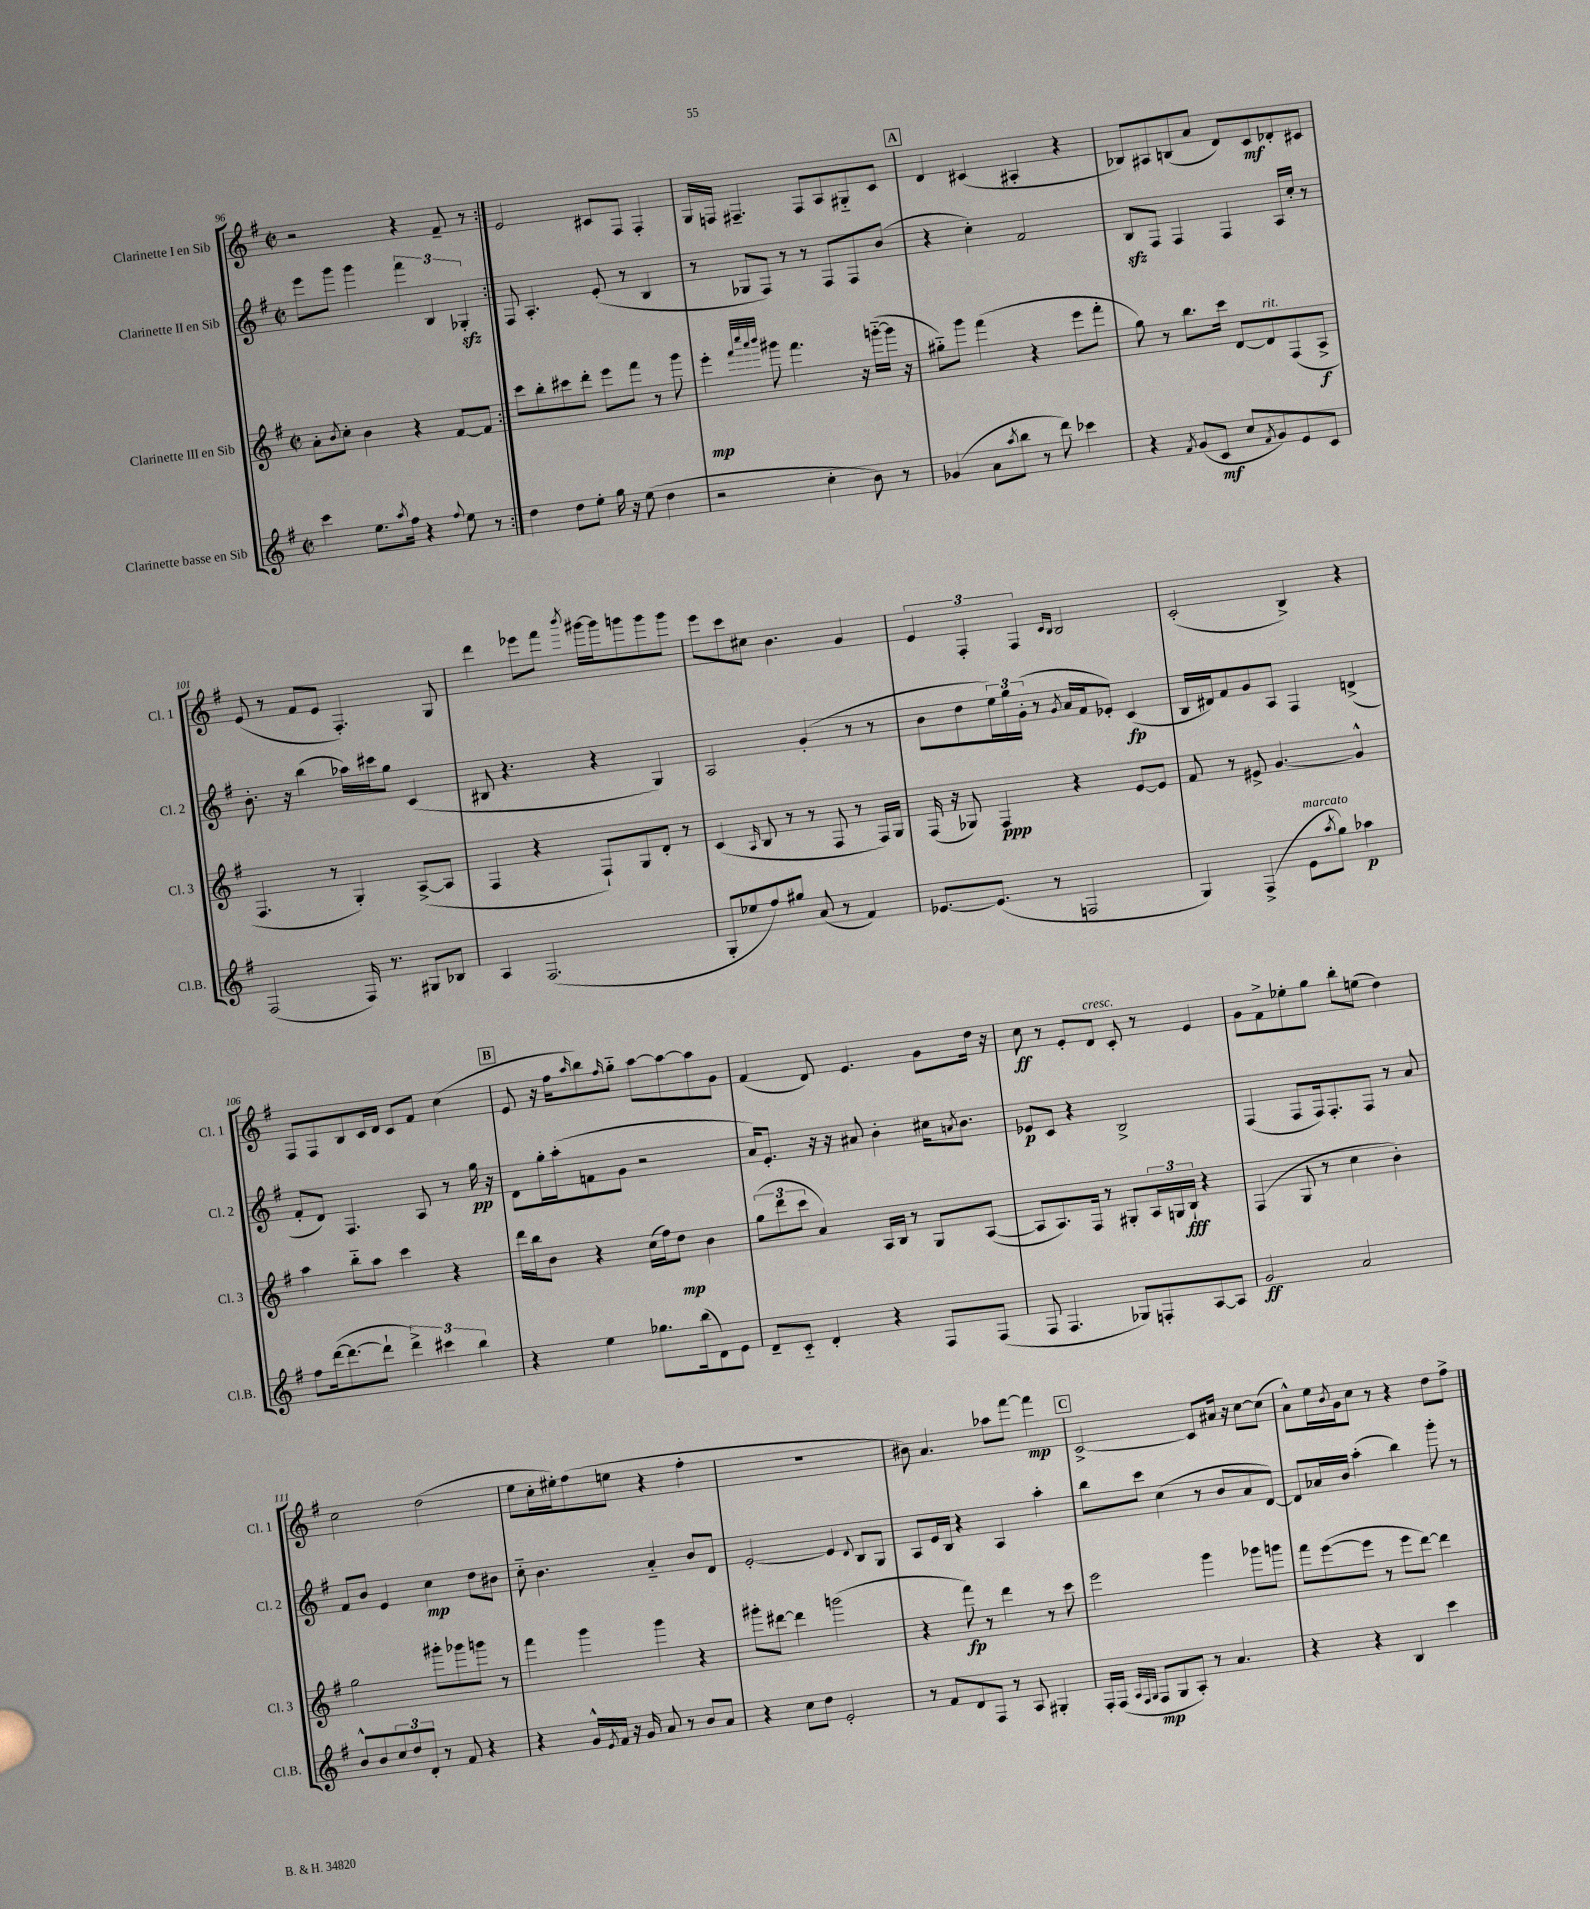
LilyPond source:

<<
\new StaffGroup <<
\new Staff = "s0" \with { instrumentName = "Clarinette I en Sib" shortInstrumentName = "Cl. 1" } {
    \clef treble \key g \major \defaultTimeSignature \time 2/2
    \repeat volta 2 { r2 r4 fis'8-- r8 | }
    e'2 cis'8 fis8 fis4-. |
    g16 f16 fis4.-- fis8 a8 gis8-_ c'8 |
    \mark \markup { \box "A" } d'4 cis'4( ais4-. r4 |
    bes8) ais8 b8( a'8 d'8) c'8\mf des'8-. cis'8 |
    e'8( r8 fis'8 e'8 fis4.-.) g8 |
    d'''4 ees'''8 fis'''8 \acciaccatura { b'''8 } gis'''16~ gis'''16 g'''8 g'''8 g'''8 |
    e'''8 c'''8 cis''8 b'4. g'4 |
    \tuplet 3/2 { e'4 fis4-. fis4 } \grace { c'16 b16 } b2 |
    c'2-.( b4->) r4 |
    fis8 fis8 b8 c'16 d'16 c'8 fis'8 c''4( |
    \mark \markup { \box "B" } e'8 r16 fis''16 \grace { a''16 } b''8) \grace { fis''16 } g''8-_ a''8~ a''8~ a''8 g'8 |
    fis'4( d'8) e'4. g'8 d''16 r16 |
    c''8\ff r8 e'8-. d'8^\markup { \italic "cresc." } c'8-. r8 e'4 |
    g'8 fis'8-> ees''8-. g''8 b''8-. e''8( d''4) |
    c''2 d''2( |
    e''8 c''16-. eis''16-.) fis''8( e''8 r4 fis''4-. |
    R1 |
    bis'8) a'4. aes''8 fis'''8~ fis'''4\mp |
    \mark \markup { \box "C" } c'2~-> c'8 ais'16 r16 c''8~ c''8( |
    a'8-^) e''16 \acciaccatura { b'8 } g'16 c''8 r8 r4 d''8 fis''8-> \bar "|." |
}
\new Staff = "s1" \with { instrumentName = "Clarinette II en Sib" shortInstrumentName = "Cl. 2" } {
    \clef treble \key g \major \defaultTimeSignature \time 2/2
    \repeat volta 2 { e'''8 g'''8 g'''4 \tuplet 3/2 { fis'''4 b4 ges4-.\sfz } | }
    fis8 a4.-. e'8-.( r8 b4 |
    r8 ges8 fis8) r8 r8 fis8 fis8 b'8( |
    \mark \markup { \box "A" } r4 c''4-.) fis'2 |
    b8\sfz fis8 fis4 fis4 a16 c''16-. r8 |
    b'8.-. r16 b''4( aes''16) cis'''16 g''8 c'4( |
    bis8 r4. r4 g4) |
    a2 g'4-.( r8 r8 |
    b'8 d''8 \tuplet 3/2 { e''16) g''16 g'16-.( } r8 \acciaccatura { g'8 } a'16 fis'16 ees'8-.) c'4\fp( |
    b16 dis'16) fis'8 g'8 a8 fis4 d'4->( |
    fis'8-. d'8) fis4. a8 r8 g''16\pp r16 |
    \mark \markup { \box "B" } d'8 g''16-. a''16-.( f'8 g'8 r2 |
    a'16) e'8.-. r16 r16 ais'8 b'4-. cis''16 \acciaccatura { a'8 } b'8. |
    ees'8\p c'8 r4 b2-> |
    fis4( fis8 fis16) fis8.-. fis8 r8 a'8 |
    fis'8 b'8 e'4 c''4\mp d''8 bis'8 |
    c''8-_ b'4. a'4-_ b'8 d'8 |
    e'2~-. e'4 \appoggiatura { d'8 } b8 g8 |
    a8 e'16 b16 r4 a4 a''4-. |
    \mark \markup { \box "C" } b''8 c'''8 c''4( r8 b'8 a'8 d'8~) |
    d'8 aes'16 b'16 a''4-.( b''4) g'''8-. r8 \bar "|." |
}
\new Staff = "s2" \with { instrumentName = "Clarinette III en Sib" shortInstrumentName = "Cl. 3" } {
    \clef treble \key g \major \defaultTimeSignature \time 2/2
    \repeat volta 2 { a'8-. \acciaccatura { b'8 } c''8-. b'4 r4 fis'8~ fis'8 | }
    c'''8 b''8-. cis'''8 d'''8-. e'''8 fis'''8 r8 g'''8 |
    e'''4-.\mp \grace { fis'''32 c''''32 a'''32 b'''32 } gis'''8 fis'''4. r16 g'''16~-_( g'''16 r16 |
    \mark \markup { \box "A" } gis''8-_) g'''8 fis'''4( r4 e'''8 fis'''8-. |
    g''8) r8 b''8. c'''16 d'8~ d'8^\markup { \italic "rit." } fis8( a8->\f |
    fis4. r8 g4-.) a8~->( a8 |
    fis4 r4 fis8-!) g8 d'8-. r8 |
    c'4( \grace { a16 } b8 r8 r8 fis8 r8 fis16) g16 |
    fis16( r16 ges8) fis4\ppp r4 e'8~ e'8 |
    fis'8 r8 eis'8-> g'4.~ g'4-^ |
    a''4 b''8-_ a''8 c'''4 r4 |
    \mark \markup { \box "B" } d'''16 b''16 b'8 r4 c''16( fis''16) d''8\mp b'4 |
    \tuplet 3/2 { g''8( d'''8 c'''8 } a'4) a16 b16 r8 g8 a8~( |
    a8 a8.) fis16 r8 gis8-. \tuplet 3/2 { a16 g16 b16-!\fff } r4 |
    fis4( g8 r8 c''4 b'4-.) |
    g''2 gis'''8-. ges'''8 g'''8 r8 |
    fis'''4 g'''4 g'''4 r4 |
    gis'''8-. dis'''8~ dis'''4 g'''2( |
    r4 fis'''8\fp) r8 d'''4 r8 c'''8 |
    \mark \markup { \box "C" } e'''2 g'''4 ges'''8 g'''8 |
    fis'''8 e'''8~( e'''8 r8 e'''8 d'''8~) d'''4 \bar "|." |
}
\new Staff = "s3" \with { instrumentName = "Clarinette basse en Sib" shortInstrumentName = "Cl.B." } {
    \clef treble \key g \major \defaultTimeSignature \time 2/2
    \repeat volta 2 { c'''4 e''8. \acciaccatura { a''8 } fis''16 r4 \appoggiatura { fis''8 } e''8 r8 | }
    d''4 d''8 e''8-. g''16 r16 e''8( d''4 |
    r2 c''4-. b'8) r8 |
    \mark \markup { \box "A" } ges'4( a'8 \acciaccatura { a''8 } b''8 r8 d'''8) ces'''4 |
    r4 \acciaccatura { fis'8 } g'8( c'8\mf c''8 \acciaccatura { fis'8 } g'8) e'8 c'8 |
    fis2( fis16) r8. gis8 bes8 |
    a4 fis2.( |
    g8-. ees''8 fis''8) gis''8 a'8( r8 fis'4) |
    ees'8.~ ees'8.( r8 f2 |
    g4) fis4->( e'8^\markup { \italic "marcato" } \acciaccatura { a''8 } g''8) aes''4\p |
    fis''8 d'''16~( d'''8.~ d'''8-! \tuplet 3/2 { d'''4->) cis'''4 b''4 } |
    \mark \markup { \box "B" } r4 e''4 ges''8. b''16( d'8) e'8 |
    d'8-- c'8-_ d'4-. r4 fis8 fis8( |
    fis8 fis4. ges8) f8-. a8~ a8 |
    g'2\ff a'2 |
    b'8-^ b'8 \tuplet 3/2 { c''8 d''8 d'8-. } r8 fis'8 r4 |
    r4 g'16-^ \acciaccatura { e'8 } fis'16 r16 g'16 a'8 r8 b'8 a'8 |
    r4 c''8 d''8 e'2-. |
    r8 fis'8 d'8 fis8 r8 a8 gis4-. |
    \mark \markup { \box "C" } fis16-. fis16( \grace { a32 fis32 g32 } fis8\mp g8 a8-.) r8 a'4. |
    r4 r4 b4 c'''4 \bar "|." |
}
>>
>>
\layout { \context { \Score currentBarNumber = #96 } }
